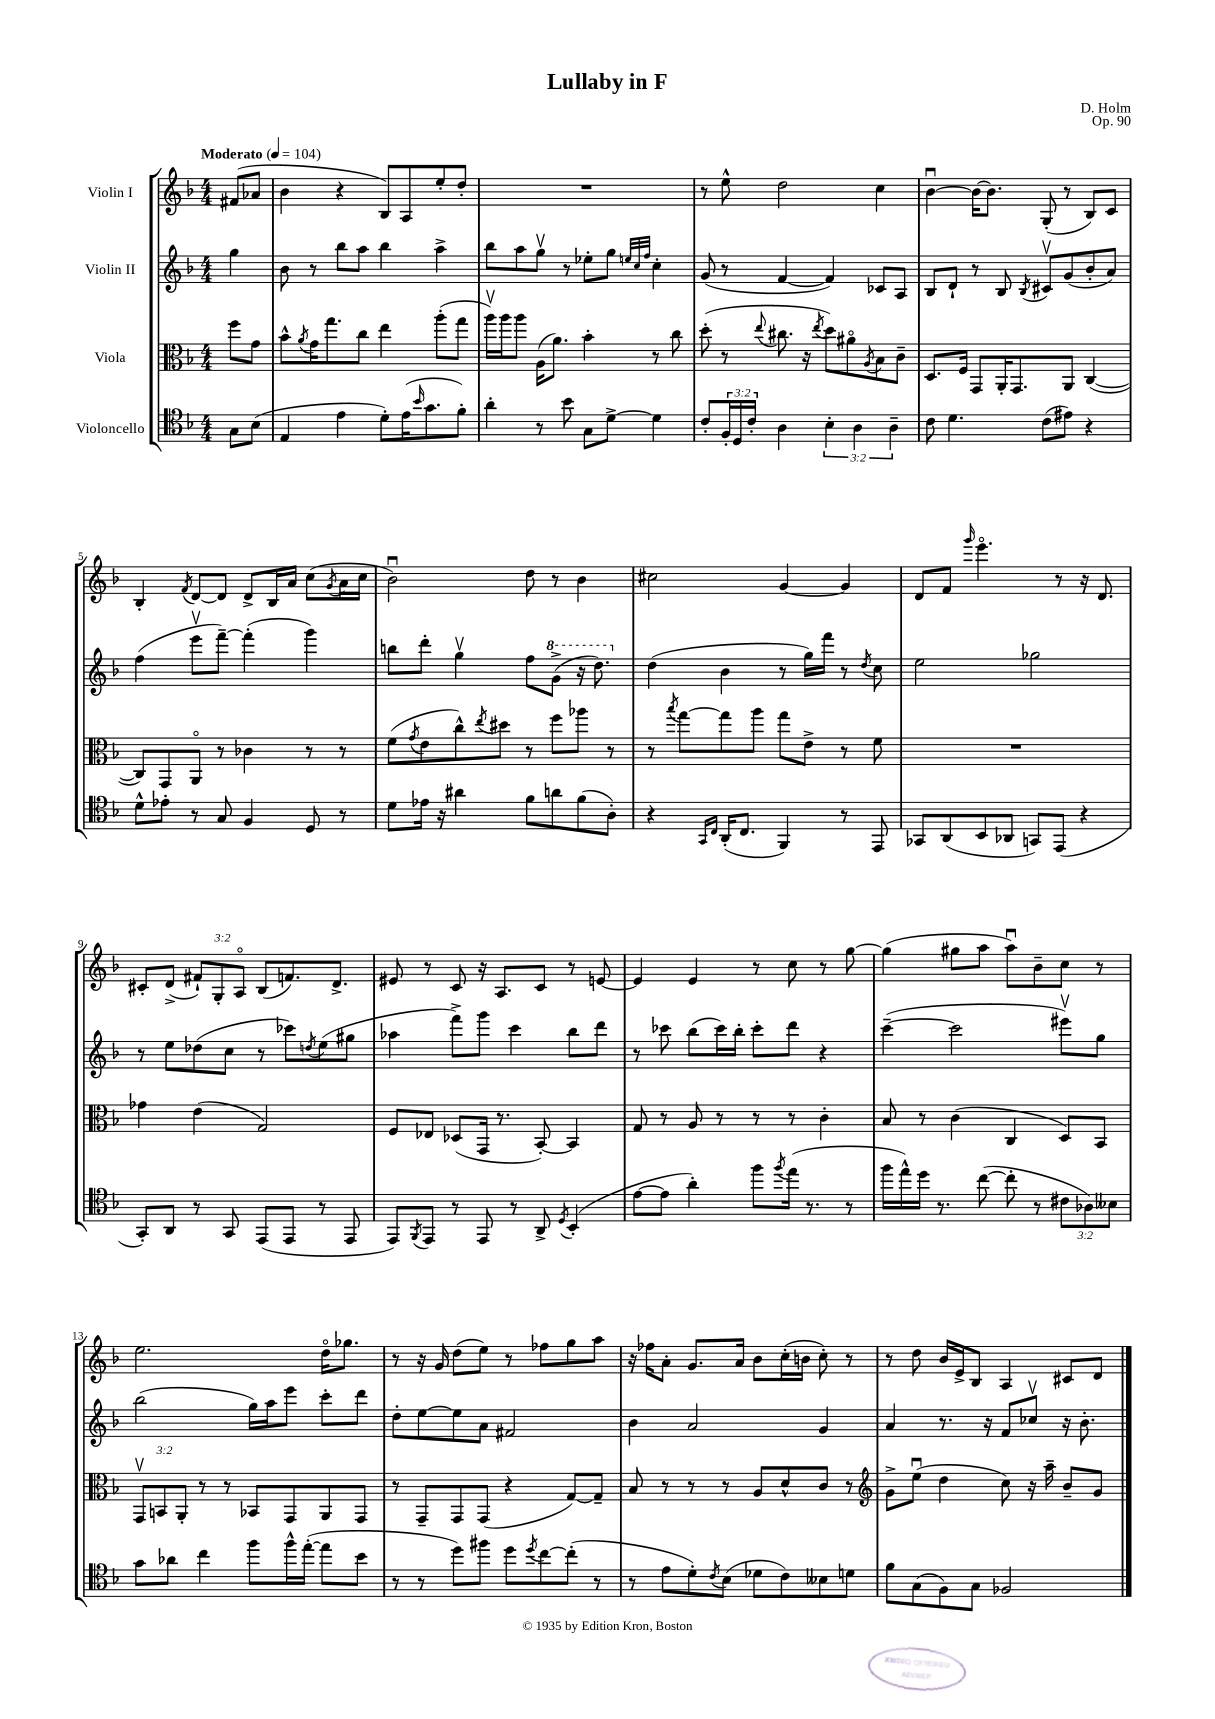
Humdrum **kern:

**kern	**kern	**kern	**kern
*part4	*part3	*part2	*part1
*staff4	*staff3	*staff2	*staff1
*I"Violoncello	*I"Viola	*I"Violin II	*I"Violin I
*clefC4	*clefC3	*clefG2	*clefG2
*k[b-]	*k[b-]	*k[b-]	*k[b-]
*M4/4	*M4/4	*M4/4	*M4/4
*MM104	*MM104	*MM104	*MM104
=	=	=	=
!	!	!	!LO:TX:a:B:t=Moderato
8G\L	8ff\L	4gg\	(8f#X/L
(8B-\J	8g\J	.	8a-X/J
=1	=1	=1	=1
4E/	8b-^^\L	8b-\	4b-\
.	8qa/	.	.
.	16g\K	8r	.
.	8.gg\	.	.
4e\	.	8bb-\L	4r
.	8cc\J	8aa\J	.
8d'\L)	4ee\	4bb-\	8B-/L)
(16e\K	.	.	8A/
16qqb-/	.	.	.
8.g\	.	.	.
.	(8aa'\L	4aa^\	8ee'/
8f'\J)	8gg\J	.	8dd'/J
=2	=2	=2	=2
4a'\	16aav\LL)	8bb-\L	1r
.	16aa\J	.	.
.	8aa\J	8aa\	.
8r	(16A\KL	8ggv\J	.
.	8.a\J)	.	.
8b-\	.	8r	.
8G\L	4b-'\	8ee-X'\L	.
[8d^\J	.	8gg\J	.
.	.	32qqeen/LLL	.
.	.	32qqcc/	.
.	.	32qqff/JJJ	.
4d\]	8r	4cc'\	.
.	8cc\	.	.
=3	=3	=3	=3
8c'/L	(8dd'\	(8g/	8r
24F'/L	8r	8r	8ee^^\
24D/	.	.	.
24c'/JJ	.	.	.
.	8qqee/	.	.
4A\	8.cc#X\	[4f/	2dd\
.	16r	.	.
.	8qee/	.	.
6B-'\	8dd\L)	4f/])	.
.	8a#X\	.	.
6A\	.	.	.
.	8qA/	.	.
.	8B-\	8c-X/L	4cc\
6A~\	.	.	.
.	8c~\J	8A/J	.
=4	=4	=4	=4
8c\	8.D/L	8B-/L	[4b-u\
4.d\	.	8d`/J	.
.	16F/Jk	.	.
.	8GG/L	8r	16b-\KL_
.	.	.	8.b-\J]
.	16AA'/K	8B-/	.
.	8.GG/	.	.
.	.	8qB-/	.
(8c\L	.	8c#Xv/L	(8G'/
8e#X\J)	8AA/J	(8g/	8r
4r	([4C/	8b-'/	8B-/L)
.	.	8a/J)	8c/J
!!LO:LB:g=z
=5	=5	=5	=5
8d^^\L	8C/L])	(4ff\	4B-'/
8e-X'\J	8GG/	.	.
.	.	.	8qf/
8r	8AA/J	8eeev\L	[8d/L
8G/	8r	[8fff~\J)	8d/J]
4F/	4c-X\	(4fff'\]	8d^/L
.	.	.	16B-/L
.	.	.	16a/JJ
8D/	8r	4ggg\)	(8cc\L
.	.	.	8qg/
8r	8r	.	16a\L
.	.	.	16cc\JJ
=6	=6	=6	=6
8d\L	(8f\L	8bbn\L	2b-u\)
.	8qg/	.	.
16e-X\Jk	8e\	8ddd'\J	.
16r	.	.	.
4a#X\	8cc^^\)	4ggv\	.
.	8qee/	.	.
.	8dd#X\J	.	.
8f\L	8r	8ff\L	8dd\
*	*	*8va	*
8an\	8ff\L	(8gg^\J	8r
(8f\	8aa-X\J	16r	4b-\
.	.	8.ddd\)	.
8A'\J)	8r	.	.
=7	=7	=7	=7
*	*	*X8va	*
4r	8r	(4dd\	2cc#X\
.	8qbb-/	.	.
.	[8gg\L	.	.
16qqGG/LL	.	.	.
16qqC/JJ	.	.	.
(16AA'/KL	8gg\]	4b-\	.
8.C/J	.	.	.
.	8aa\J	.	.
4FF/)	8gg\L	8r	[4g/
.	8e^\J	16gg\LL)	.
.	.	16fff\JJ	.
8r	8r	8r	4g/]
.	.	8qdd/	.
8EE/	8f\	8cc\	.
=8	=8	=8	=8
8GG-X/L	1r	2ee\	8d/L
(8AA/	.	.	8f/J
.	.	.	16qqggg/
8BB-/	.	.	4.eee\
8AA-X/J	.	.	.
8GGn/L)	.	2gg-X\	.
(8EE/J	.	.	8r
4r	.	.	16r
.	.	.	8.d/
!!LO:LB:g=z
=9	=9	=9	=9
8GG'/L)	4g-X\	8r	8c#X'/L
8AA/J	.	8ee\L	(8d^/J
8r	(4e\	(8dd-X\	12f#X`/L)
.	.	.	12G'/
8GG/	.	8cc\J	.
.	.	.	12A/J
(8EE/L	2G/)	8r	(8B-/L
8EE/J	.	8ccc-X\L)	8.fn/)
.	.	8qddn/	.
8r	.	(8ee\	.
.	.	.	8.d^/J
8EE/	.	8gg#X\J	.
=10	=10	=10	=10
8EE/L)	8F/L	4aa-X\	8e#X/
8qFF/	.	.	.
8EE/J	8E-X/J	.	8r
8r	(8D-X/L	8fff^\L)	8c/
8EE/	16GG/Jk	8ggg\J	16r
.	8.r	.	8.A/L
8r	.	4ccc\	.
8AA^/	[8BB-'/)	.	8c/J
8qD/	.	.	.
(4BB-'/	4BB-/]	8bb-\L	8r
.	.	8ddd\J	[8en/
=11	=11	=11	=11
[8e\L	8G/	8r	4e/]
8e\J]	8r	8ccc-X\	.
4a'\)	8A/	(8bb-\L	4e/
.	8r	16ccc-\L)	.
.	.	16bb-'\JJ	.
8ff\L	8r	8ccc-'\L	8r
8qff/	.	.	.
(16ee\Jk	8r	8ddd\J	8cc\
8.r	.	.	.
.	4c'\	4r	8r
8r	.	.	[8gg\
=12	=12	=12	=12
16ff\LL	8B-/	([4ccc~\	(4gg\]
16ee^^\)	.	.	.
16dd\JJ	8r	.	.
8.r	.	.	.
.	(4c\	2ccc\]	8gg#X\L
([8cc\	.	.	8aa\J
8cc'\]	4C/	.	8aau\L)
8r	.	.	8b-~\
12c#X\L	8D/L)	8eee#Xv\L)	8cc\J
12A-X\)	.	.	.
.	8BB-/J	8gg\J	8r
12B--X\J	.	.	.
!!LO:LB:g=z
=13	=13	=13	=13
8g\L	12GGv/L	(2bb-\	2.ee\
.	12BBn/	.	.
8a-X\J	.	.	.
.	12AA'/J	.	.
4cc\	8r	.	.
.	8r	.	.
8ff\L	8BB-X/L	16gg\LL)	.
.	.	16aa\J	.
16ff^^\L	8GG/	8eee\J	.
([16ee'\JJ	.	.	.
8ee\L]	8AA/	8ccc'\L	16dd\KL
.	.	.	8.gg-X\J
8b-\J	8GG/J	8ddd\J	.
=14	=14	=14	=14
8r	8r	8dd'\L	8r
8r	8GG~/L	[8ee\	16r
.	.	.	16g/
8dd\L)	8GG/	8ee\]	(8dd\L
8ff#X\J	(8GG/J	8a\J	8ee\J)
8dd\L	4r	2f#X/	8r
8qdd/	.	.	.
[8cc\	.	.	8ff-X\L
(8cc'\J]	[8G/L)	.	8gg\
8r	8G~/J]	.	8aa\J
=15	=15	=15	=15
8r	8B-/	4b-\	16r
.	.	.	16ff-X\KL
8e\L	8r	.	8a'\J
8d'\)	8r	2a/	8.g/L
8qc/	.	.	.
(8B-\J	8r	.	.
.	.	.	16a/Jk
8d-X\L	8A/L	.	8b-\L
8c\)	8d^^/	.	(16cc'\L
.	.	.	16bn\JJ
8B--X\	8c/J	4g/	8cc'\)
8dn\J	8r	.	8r
=16	=16	=16	=16
*	*clefG2	*	*
8f\L	8g^\L	4a/	8r
(8G\	(8eeu\J	.	8dd\
8F\)	4dd\	8.r	16b-/LL
.	.	.	16e^/J
8G\J	.	.	8B-/J
.	.	16r	.
2F-X/	8cc\)	8f/L	4A/
.	16r	8cc-Xv/J	.
.	16aa~\	.	.
.	8b-~/L	16r	8c#X/L
.	.	8.b-'\	.
.	8g/J	.	8d/J
==	==	==	==
*-	*-	*-	*-
